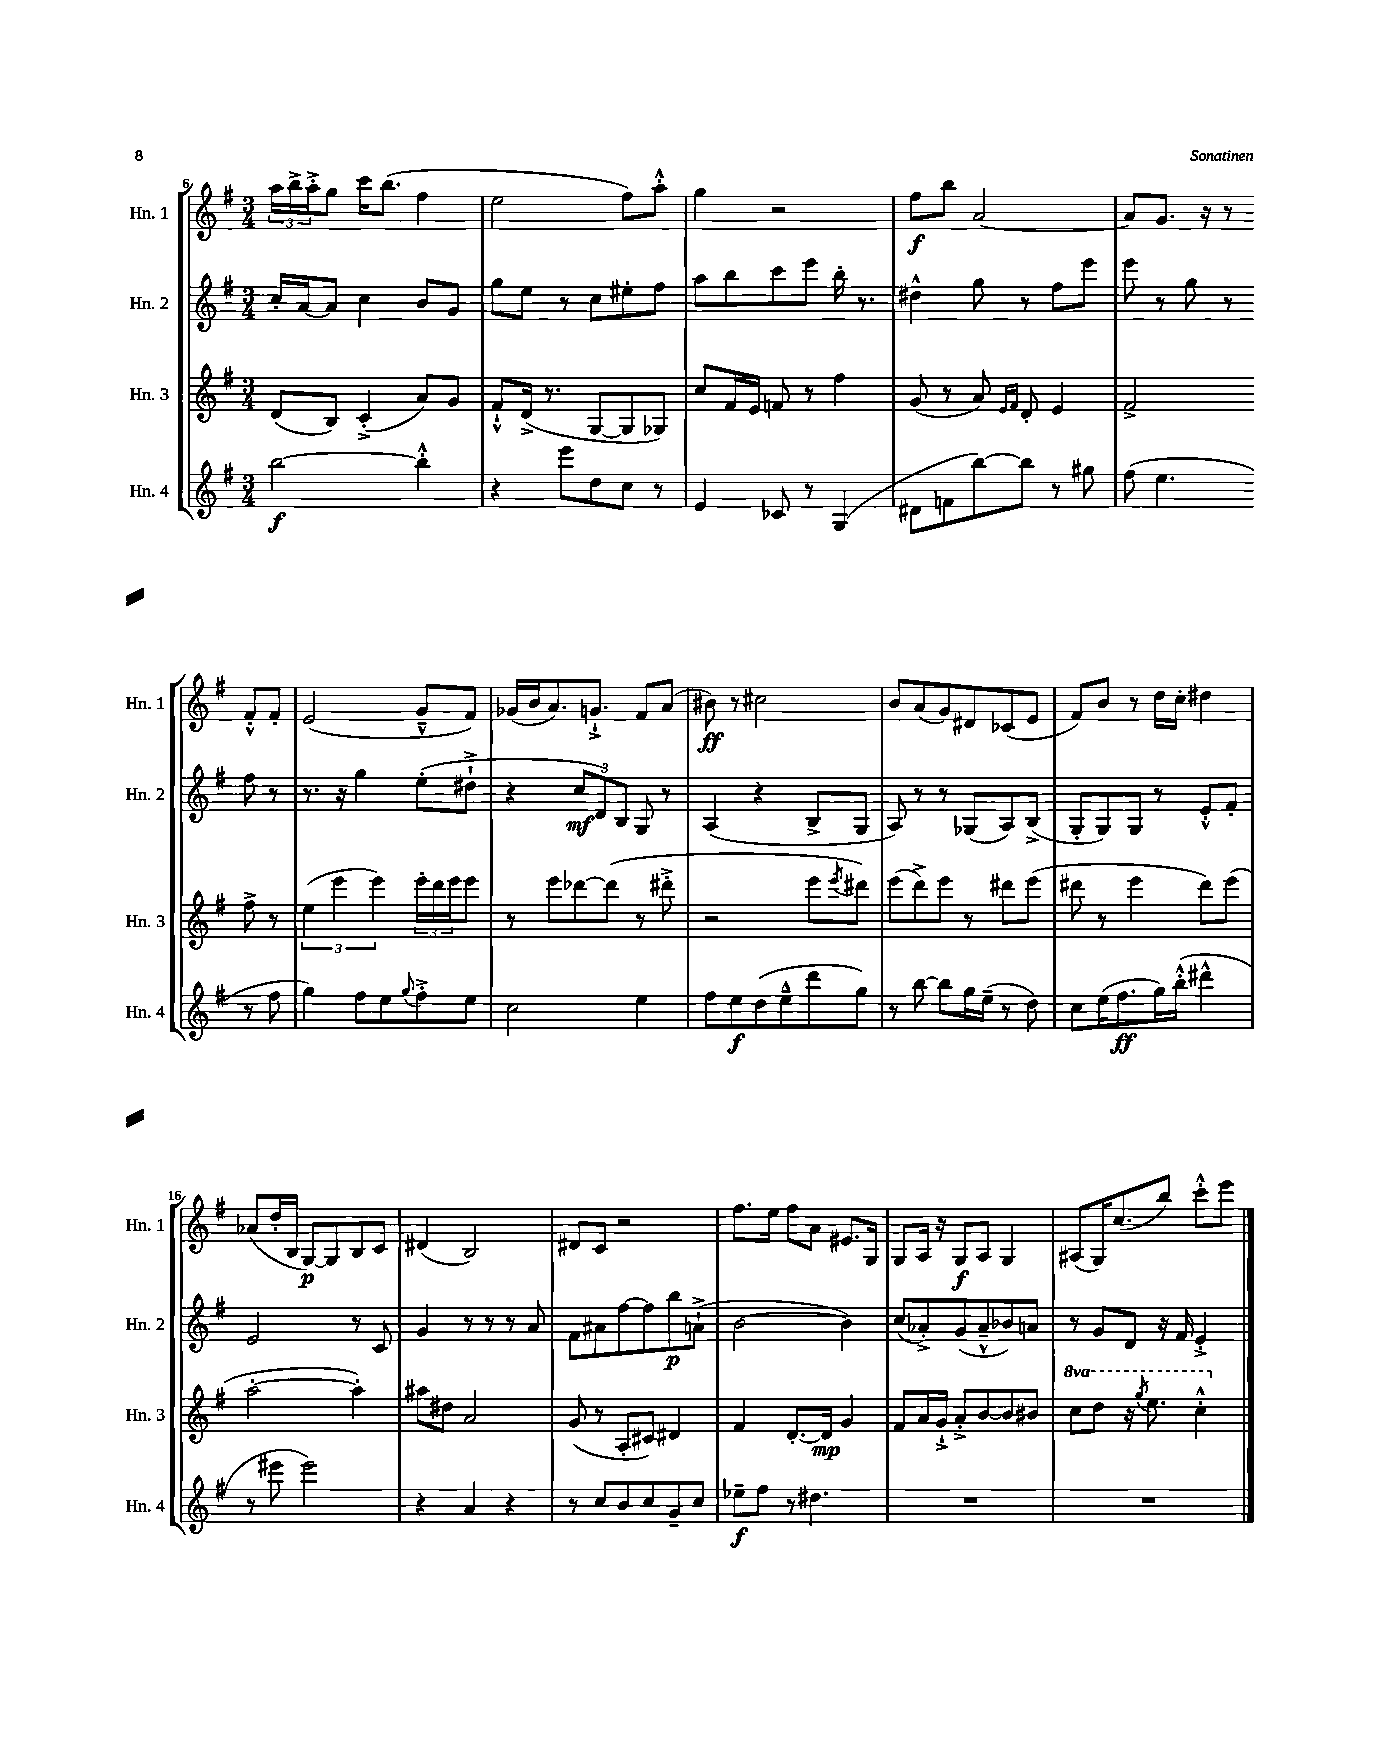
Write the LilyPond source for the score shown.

<<
\new StaffGroup <<
\new Staff = "s0" \with { instrumentName = "Hn. 1" shortInstrumentName = "Hn. 1" } {
    \clef treble \key g \major \numericTimeSignature \time 3/4
    \tuplet 3/2 { a''16 b''16-> a''16-.-> } g''8 c'''16 b''8.( fis''4 |
    e''2 fis''8) a''8-.-^ |
    g''4 r2 |
    fis''8\f b''8 a'2~ |
    a'8 g'8. r16 r8 fis'8-.-^ fis'8-. |
    e'2( g'8---^ fis'8) |
    ges'16( b'16 a'8.) g'8.-!-> fis'8 a'8( |
    bis'8\ff) r8 cis''2 |
    b'8 a'8( g'8) dis'8 ces'8( e'8 |
    fis'8) b'8 r8 d''16 c''16-. dis''4 |
    aes'8( d''16-. b16 g8~\p) g8 b8 c'8 |
    dis'4( b2) |
    dis'8 c'8 r2 |
    fis''8. e''16 fis''8 a'8 eis'8. g16 |
    g8 a16 r16 g8\f a8 g4 |
    ais8( g16) c''8.( b''8) c'''8-.-^ e'''8 \bar "|." |
}
\new Staff = "s1" \with { instrumentName = "Hn. 2" shortInstrumentName = "Hn. 2" } {
    \clef treble \key g \major \numericTimeSignature \time 3/4
    c''16-. a'16~ a'8 c''4 b'8 g'8 |
    g''8 e''8 r8 c''8 eis''8-. fis''8 |
    a''8 b''8 c'''8 e'''8 b''16-. r8. |
    dis''4-^ g''8 r8 fis''8 e'''8 |
    e'''8 r8 g''8 r8 fis''8 r8 |
    r8. r16 g''4 e''8-.( dis''8-!-> |
    r4 \tuplet 3/2 { c''8\mf d'8) b8 } g8 r8 |
    a4( r4 b8-> g8 |
    a8) r8 r8 ges8( a8) b8->( |
    g8-. g8) g8 r8 e'8-.-^ fis'8-. |
    e'2 r8 c'8 |
    g'4 r8 r8 r8 a'8 |
    fis'8 ais'8 fis''8~ fis''8 b''8\p a'8-!->( |
    b'2~ b'4) |
    c''8( aes'8-.->) g'8( aes'8---^ bes'8) a'8 |
    r8 g'8 d'8 r16 fis'16 e'4-.-> \bar "|." |
}
\new Staff = "s2" \with { instrumentName = "Hn. 3" shortInstrumentName = "Hn. 3" } {
    \clef treble \key g \major \numericTimeSignature \time 3/4 \set Staff.ottavationMarkups = #ottavation-simple-ordinals
    d'8( b8) c'4-.->( a'8) g'8 |
    fis'8-!-^ d'16->( r8. g8~ g8 ges8) |
    c''8 fis'16 e'16 f'8 r8 fis''4 |
    g'8( r8 a'8) \grace { e'16 fis'16 } d'8-. e'4 |
    fis'2-> fis''8-> r8 |
    \tuplet 3/2 { e''4( e'''4 e'''4) } \tuplet 3/2 { e'''16-. d'''16 e'''16 } e'''8 |
    r8 e'''8 des'''8~ des'''8( r8 dis'''8-.-> |
    r2 e'''8 \acciaccatura { e'''8 } dis'''8) |
    e'''8( d'''8->) e'''8 r8 dis'''8 e'''8( |
    dis'''8 r8 e'''4 dis'''8) e'''8( |
    a''2~-. a''4-.) |
    ais''8 dis''8 a'2 |
    g'8( r8 a8-. cis'8) dis'4 |
    fis'4 d'8.~-. d'16\mp g'4 |
    fis'8 a'16 g'16-!-> a'8-.-> b'8~ b'8 bis'8 |
    \ottava #1 c'''8 d'''8 r16 \acciaccatura { g'''8 } e'''8. c'''4-.-^ \ottava #0 \bar "|." |
}
\new Staff = "s3" \with { instrumentName = "Hn. 4" shortInstrumentName = "Hn. 4" } {
    \clef treble \key g \major \numericTimeSignature \time 3/4
    b''2~\f b''4-.-^ |
    r4 e'''8 d''8 c''8 r8 |
    e'4 ces'8 r8 g4( |
    dis'8 f'8 b''8~) b''8 r8 gis''8 |
    fis''8( e''4. r8 fis''8 |
    g''4) fis''8 e''8 \appoggiatura { g''8 } fis''8-.-> e''8 |
    c''2 e''4 |
    fis''8 e''8\f d''8( e''8---^ d'''8 g''8) |
    r8 b''8~ b''8 g''16 e''16--( r8 d''8) |
    c''8 e''16( fis''8.\ff g''16) b''16-.-^( dis'''4-^ |
    r8 eis'''8 eis'''2) |
    r4 a'4 r4 |
    r8 c''8 b'8 c''8 g'8-- c''8 |
    ees''8--\f fis''8 r8 dis''4. |
    R2. |
    R2. \bar "|." |
}
>>
>>
\layout { \context { \Score currentBarNumber = #6 } }
